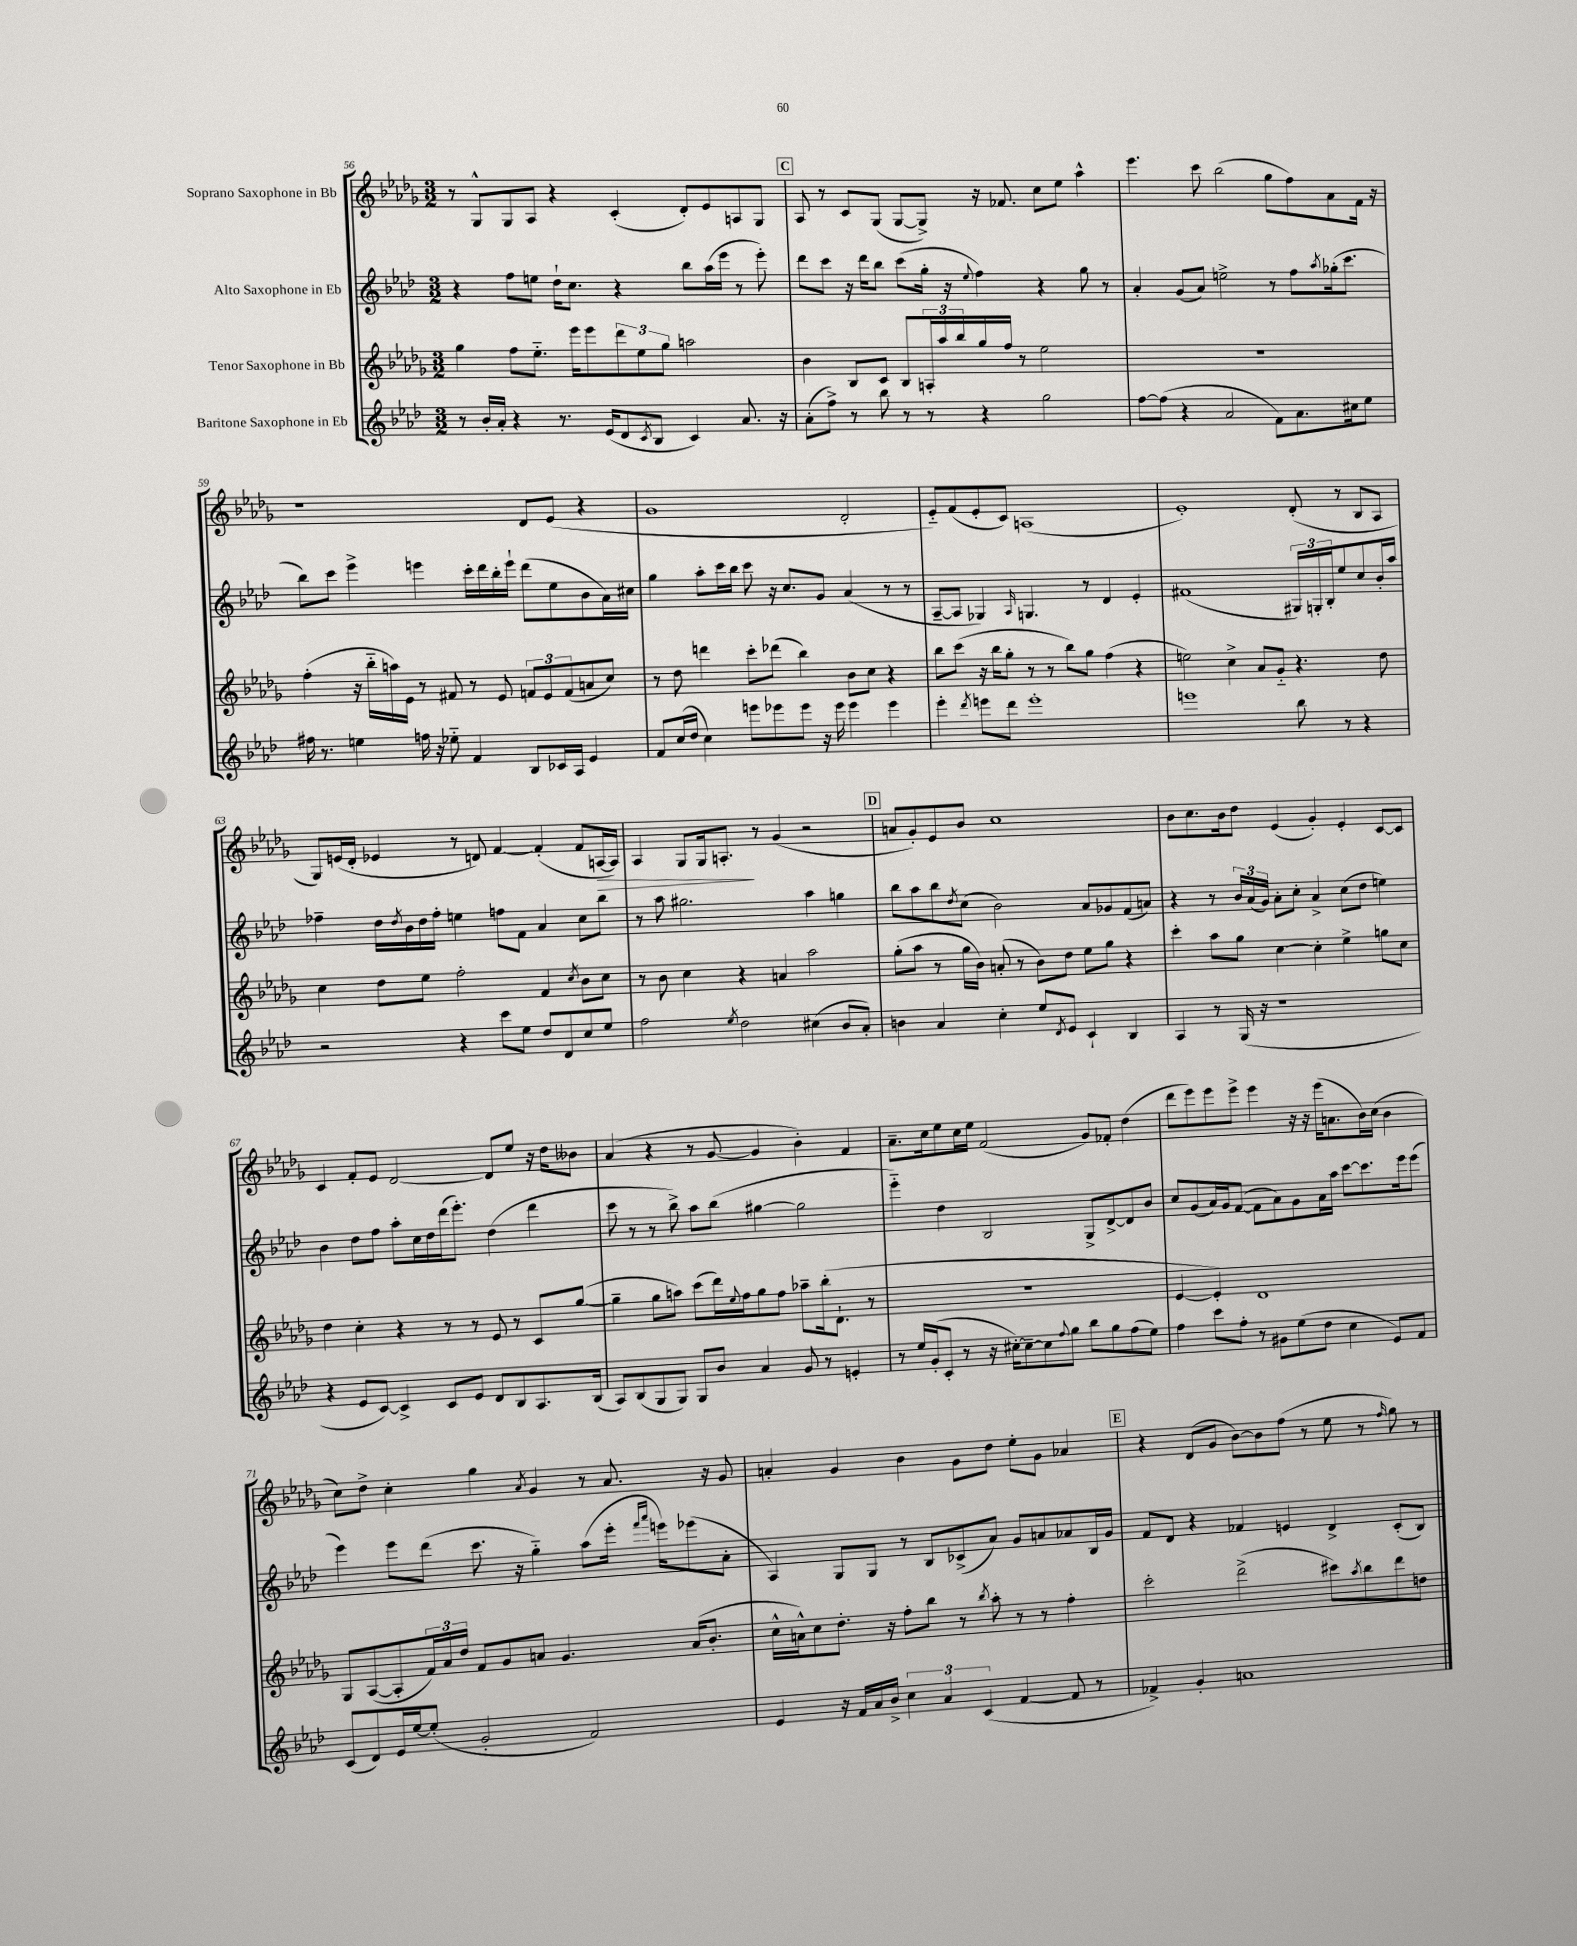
<<
\new StaffGroup <<
\new Staff = "s0" \with { instrumentName = "Soprano Saxophone in Bb" } {
    \clef treble \key des \major \numericTimeSignature \time 3/2
    r8 ges8-^ ges8 aes8 r4 c'4-.( des'8-.) ees'8 a8 ges8 |
    \mark \markup { \box "C" } aes8 r8 c'8 ges8( ges8~ ges8->) r16 fes'8. c''8 ees''8 aes''4-^ |
    ees'''4. c'''8 bes''2( ges''8 f''8) aes'8 f'16 r16 |
    r1 des'8 ees'8( r4 |
    ges'1 des'2-. |
    ees'8-_) f'8( ees'8-. c'8) a1( |
    ees'1-.) des'8-.( r8 bes8 aes8 |
    ges8) e'16( des'16-. ees'4 r8 d'8) f'4~ f'4-.( f'8 a16~\> a16) |
    aes4 ges8 ges16 a8.-.\! r8 ges'4( r2 |
    \mark \markup { \box "D" } a'8 ges'8-.) ees'8 bes'8 c''1 |
    bes'8 c''8. bes'16 des''8 ees'4( ges'4-.) ees'4-. c'8~ c'8 |
    c'4 f'8-. ees'8 des'2~ des'8 ees''8 r16 des''16 beses'8 |
    aes'4( r4 r8 ges'8~ ges'4 bes'4-.) f'4 |
    aes'8.-- c''16 ees''8 c''16 ees''16 f'2( ges'8) fes'8-. des''4( |
    des'''8 ees'''8) ees'''8 ees'''8-> ees'''4 r16 r16 ees'''16( a'8. bes'16) c''16( bes'4 |
    c''8) des''8-> c''4-. ges''4 \acciaccatura { aes'8 } ges'4 r8 aes'8. r16 ges'8 |
    a'4-. ges'4 bes'4 ges'8 des''8 ees''8-. ges'8 aes'4 |
    \mark \markup { \box "E" } r4 des'8( ges'8 bes'8~) bes'8 f''8( r8 ees''8 r8 \grace { f''16 } ges''8) r8 \bar "|." |
}
\new Staff = "s1" \with { instrumentName = "Alto Saxophone in Eb" } {
    \clef treble \key aes \major \numericTimeSignature \time 3/2
    r4 f''8 e''8 des''16-! c''8. r4 bes''8 aes''16( ees'''16 r8 ees'''8-.) |
    \mark \markup { \box "C" } des'''8 c'''8 r16 des'''16 bes''8 c'''8( g''16-. r16 \appoggiatura { ees''8 } f''4) r4 g''8 r8 |
    aes'4-. g'8( aes'8) e''2-> r8 f''8 \acciaccatura { aes''8 } ges''16-.( c'''8. |
    bes''8) c'''8 ees'''4-> e'''4 c'''16-. des'''16 bes''16-. e'''16-! des'''8( ees''8 bes'8 aes'16) cis''16 |
    g''4 aes''8-. c'''16 bes''16 c'''8 r16 c''8. g'8 aes'4( r8 r8 |
    aes8~-- aes8 ges4) \grace { aes16 } g4. r8 des'4 ees'4-. |
    fis'1( \tuplet 3/2 { gis16) g16-. bes16-. } ees''8 c''8 bes'16-. aes''16 |
    fes''4-- des''16 \acciaccatura { des''8 } bes'16 des''16 fes''16-. e''4 f''8 f'8 aes'4 c''8 bes''8 |
    r8 aes''8 gis''2. aes''4 g''4 |
    \mark \markup { \box "D" } bes''8 aes''8 bes''8 \acciaccatura { des''8 } c''8( bes'2) aes'8 ges'8 f'8( a'8) |
    r4 r8 \tuplet 3/2 { bes'16 aes'16( g'16) } aes'8-. c''8-. aes'4-> c''8( des''8 e''4) |
    bes'4 des''8 f''8 aes''8-. c''16 des''16 des'''16( ees'''8.-.) des''4( des'''4 |
    c'''8 r8 r8 bes''8->) aes''8 bes''8( gis''4~ gis''2 |
    ees'''4-_) des''4 bes2 g8-> des'8~-> des'8 bes'8 |
    c''8 g'8( aes'16) g'16 f'8~( f'8 aes'8) g'8 aes'16 aes''16 c'''8~ c'''8. ees'''16 ees'''8( |
    ees'''4) ees'''8 des'''8( c'''8. r16 g''4-_) aes''8( ees'''16-. \grace { f'''16 aes'''16 } e'''16) ees'''8( aes'8-. |
    aes4) g8 g8 r8 bes8 ces'8->( aes'8) g'8 a'8 aes'8 bes16 g'16 |
    \mark \markup { \box "E" } f'8 des'8 r4 fes'4 e'4 des'4-> c'8-.( bes8) \bar "|." |
}
\new Staff = "s2" \with { instrumentName = "Tenor Saxophone in Bb" } {
    \clef treble \key des \major \numericTimeSignature \time 3/2
    ges''4 f''8 ees''8.-_ ees'''16 ees'''8 \tuplet 3/2 { des'''8 ees''8 ges''8 } a''2 |
    \mark \markup { \box "C" } bes'4 bes8 c'8 bes8 \tuplet 3/2 { a16-. aes''16 bes''16 } ges''16 f''16 r8 ees''2 |
    R1. |
    f''4-.( r16 bes''16-_ a''16) ees'16 r8 fis'8 r8 ees'8 \tuplet 3/2 { f'8 ees'8 f'8( } a'8 c''8) |
    r8 des''8 d'''4 c'''8-. des'''8( bes''4) bes'8 c''8 r4 |
    bes''8 c'''8( r16 bes''16 ges''8-. r8 r8 bes''8) ges''8 f''4( r4 |
    e''2) c''4-> aes'8 ges'8-_ r4. des''8 |
    c''4 des''8 ees''8 f''2-. f'4 \acciaccatura { c''8 } bes'8 c''8 |
    r8 bes'8 c''4 r4 a'4 aes''2 |
    \mark \markup { \box "D" } ges''8-.( aes''8 r8 ges''16 bes'16) a'8-.( r8 bes'8) des''8 ees''8 ges''8 r4 |
    c'''4-. aes''8 ges''8 c''4~ c''4-. ees''4-> g''8 c''8 |
    des''4 c''4-. r4 r8 r8 ees'8 r8 c'8 ges''8~( |
    ges''4-- ges''8 a''8) c'''8( des'''16) \appoggiatura { ees''8 } f''16 ges''8 f''8 aes''8-- bes''16-.( des'8.-! r8 |
    R1. |
    ees'4~ ees'4-.) des'1 |
    ges8 aes8~( aes8-. \tuplet 3/2 { f'16) aes'16 des''16 } f'8 ges'8 a'8 ges'4. a'16( bes'8.-. |
    c''16-^ a'16-^) c''8 des''8.-. r16 f''8-. bes''8 r8 \acciaccatura { bes''8 } aes''8-. r8 r8 f''4-. |
    \mark \markup { \box "E" } c'''2-. des'''2->( cis'''8) \acciaccatura { aes''8 } bes''8 des'''8 d''8 \bar "|." |
}
\new Staff = "s3" \with { instrumentName = "Baritone Saxophone in Eb" } {
    \clef treble \key aes \major \numericTimeSignature \time 3/2
    r8 bes'16-. aes'16-. r4 r8. ees'16( des'8 \acciaccatura { c'8 } bes8 c'4) aes'8. r16 |
    \mark \markup { \box "C" } aes'8-.( f''8->) r8 bes''8 r8 r8 r4 g''2 |
    f''8~ f''8( r4 aes'2 f'8) aes'8. cis''16 ees''8 |
    fis''16 r8. e''4 f''16 r16 ees''8-_ f'4 bes8 ces'16 aes16 ees'4 |
    f'8 c''16( des''16 c''4) e'''8 ees'''8 ees'''8 r16 ees'''16 ees'''4 ees'''4 |
    ees'''4-. \acciaccatura { des'''8 } e'''8 des'''8 e'''1-. |
    e'''1 bes''8 r8 r4 |
    r2 r4 c'''8 ees''8 des''8 des'8 c''8 ees''8 |
    f''2 \acciaccatura { ees''8 } des''2 cis''4( bes'8 aes'8-.) |
    \mark \markup { \box "D" } b'4 aes'4 c''4-. ees''8 \acciaccatura { des'8 } ees'8 c'4-! bes4 |
    aes4 r8 g16( r16 r1 |
    r4 ees'8 c'8~) c'4-> c'8 ees'8 des'8 bes8 aes8. bes16( |
    aes8) bes8( g8 g8) g8 bes'8 aes'4 g'8 r8 e'4-. |
    r8 ees''16 g'16-.( c'8-. r8 r16 cis''16~-.) cis''8~-- cis''8 \appoggiatura { f''8 } g''8 bes''8 g''8 f''8( ees''8) |
    f''4 c'''8 f''8-. r8 gis'8 ees''8( des''8 c''4 ees'8) f'8 |
    c'8( des'8) ees'16 ees''16~ ees''8-.( g'2-. f'2) |
    ees'4 r16 f'16 aes'16 bes'16-> \tuplet 3/2 { c''4 aes'4 c'4( } f'4~ f'8 r8 |
    \mark \markup { \box "E" } fes'4->) g'4-. a'1 \bar "|." |
}
>>
>>
\layout { \context { \Score currentBarNumber = #56 } }
